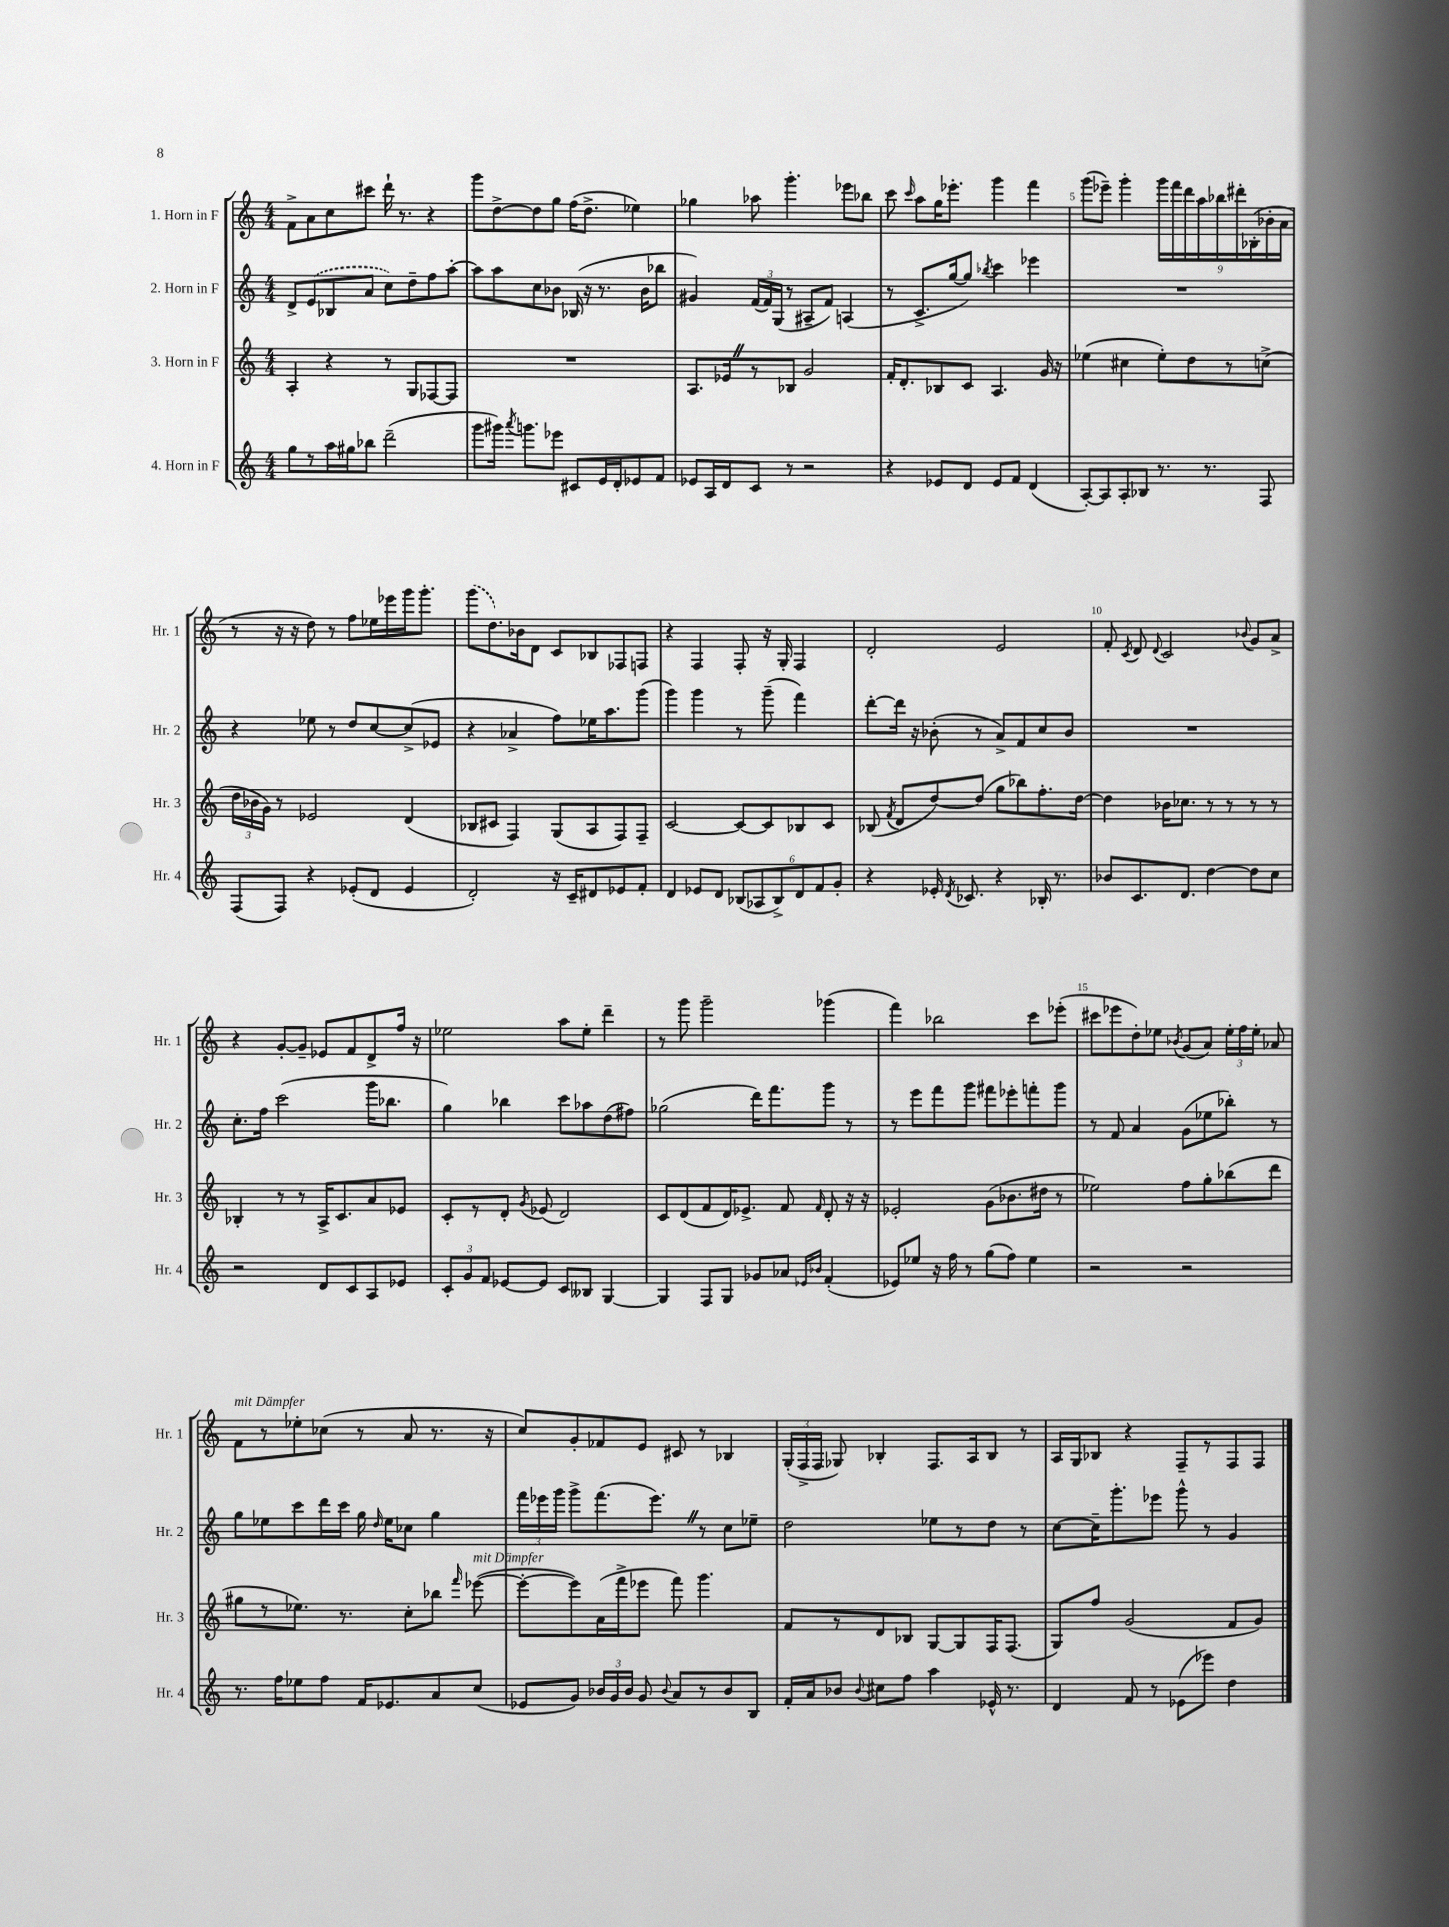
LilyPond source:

<<
\new StaffGroup <<
\new Staff = "s0" \with { instrumentName = "1. Horn in F" shortInstrumentName = "Hr. 1" } {
    \clef treble \key c \major \numericTimeSignature \time 4/4
    \autoBeamOff f'8[-> a'8 c''8 cis'''8] d'''16-! r8. r4 |
    g'''8[ d''8~-> d''8 g''8] f''16[( d''8.]-> ees''4) |
    ges''4 aes''8 g'''4.-. ees'''8[ bes''8] |
    c'''8 \grace { c'''16 } a''8[ g''16 ees'''8.]-. g'''4 f'''4 |
    g'''8[( ees'''8]--) g'''4-. \tuplet 9/8 { g'''16[ f'''16 d'''16 a''16 bes''16 dis'''16-. bes16-.( bes'16-. a'16] } |
    r8 r16 r16 d''8) r8 f''8[ ees''16 ees'''16 g'''16 g'''8.]-. |
    \once \slurDashed g'''8[( d''8.) bes'16 d'8] c'8[ bes8 fes8 f8] |
    r4 f4 f8-. r16 g16-. f4 |
    d'2-. e'2 |
    f'8-. \acciaccatura { c'8 } d'8 \appoggiatura { d'8 } c'2 \appoggiatura { bes'8 } g'8[ a'8]-> |
    r4 g'8[~-. g'8]-- ees'8[ f'8 d'8-> f''16] r16 |
    ees''2 a''8[ ees''8]-. d'''4-- |
    r8 g'''8 g'''2-- ges'''4( |
    f'''4) bes''2 c'''8[ ees'''8]-.( |
    cis'''8[ ees'''8 d''8-.) ees''8] \acciaccatura { bes'8 } g'8[( a'8]) \tuplet 3/2 { ees''16[-. f''16 ees''16]-. } aes'8 |
    f'8[^\markup { \italic "mit Dämpfer" } r8 ees''8-. ces''8]( r8 a'8 r8. r16 |
    c''8[) g'8-. fes'8 e'8] cis'8 r8 bes4 |
    \tuplet 3/2 { g16[-.( f16-> f16] } ges8) bes4-. f8.[ a16 bes8] r8 |
    a16[ g16 bes8] r4 f8[-- r8 f8 f8] \bar "|." |
}
\new Staff = "s1" \with { instrumentName = "2. Horn in F" shortInstrumentName = "Hr. 2" } {
    \clef treble \key c \major \numericTimeSignature \time 4/4
    \autoBeamOff d'8[-> \once \slurDashed e'8( bes8 a'8] c''8[) d''8-- f''8 a''8]~-. |
    a''8[ a''8 c''8 bes'8] bes16( r16 r8. bes'16[ bes''8] |
    gis'4) \tuplet 3/2 { f'16[( f'16) g16]( } r8 ais8[-- f'8]) a4( |
    r8 c'8.[-> g''16~ g''8]) \acciaccatura { bes''8 } c'''4 ees'''4 |
    R1 |
    r4 ees''8 r8 d''8[ c''8~ c''8->( ees'8] |
    r4 aes'4-> f''8[) ees''16 a''8. g'''8]( |
    g'''4) g'''4 r8 g'''8--( f'''4) |
    d'''8[~-. d'''16] r16 bes'8-.( r8 a'8[->) f'8 c''8 bes'8] |
    R1 |
    c''8.[-. f''16] c'''2( g'''16[ bes''8.] |
    g''4) bes''4 c'''8[ aes''8 d''8( fis''8]) |
    ges''2( d'''16[) f'''8. g'''8] r8 |
    r8 e'''8[ f'''8 g'''8] fis'''8[ ees'''8-. f'''8-. g'''8] |
    r8 f'8 a'4 g'8[( ees''8 bes''8]-.) r8 |
    g''8[ ees''8 c'''8 d'''16 c'''16] g''16 \grace { d''16 } ees''16[ ces''8] g''4 |
    \tuplet 3/2 { f'''16[ ees'''16 g'''16] } g'''8[-> f'''8.( ees'''8.]) \once \override BreathingSign.text = \markup { \musicglyph "scripts.caesura.straight" } \breathe r8 c''8[ ees''8]-- |
    d''2 ees''8[ r8 d''8] r8 |
    c''8[~ c''16-- g'''8.-. ees'''8] g'''8-^ r8 g'4 \bar "|." |
}
\new Staff = "s2" \with { instrumentName = "3. Horn in F" shortInstrumentName = "Hr. 3" } {
    \clef treble \key c \major \numericTimeSignature \time 4/4
    \autoBeamOff a4-. r4 r8 g8[ fes8~ fes8] |
    R1 |
    a8.[ ees'16 \once \override BreathingSign.text = \markup { \musicglyph "scripts.caesura.straight" } \breathe r8 bes8] g'2 |
    f'16[-. d'8.-. bes8 c'8] a4. g'16 r16 |
    ees''4( cis''4 ees''8[-.) d''8 r8 c''8]->( |
    \tuplet 3/2 { d''16[ bes'16 g'16]) } r8 ees'2 d'4( |
    bes8[ cis'8] f4) g8[( a8 f8) f8]-- |
    c'2~ c'8[~ c'8 bes8 c'8] |
    bes8( \acciaccatura { f'8 } d'8[ d''8~) d''8]( g''8[ bes''8) f''8.-. d''16]~ |
    d''4 bes'16[ ces''8.] r8 r8 r8 r8 |
    bes4-. r8 r8 a16[-> c'8. a'8 ees'8] |
    c'8[-. r8 d'8]-. \acciaccatura { g'8 } ees'8( d'2) |
    c'8[ d'8( f'8 d'16) ees'8.]-> f'8 \grace { f'16 } d'8-. r16 r16 |
    ees'2-. g'8[( bes'8. dis''16] r8 |
    ees''2) f''8[ g''8-. bes''8( d'''8] |
    gis''8[ r8 ees''8.]) r8. c''8[-. bes''8] \grace { f'''16 } ees'''8~^\markup { \italic "mit Dämpfer" }( |
    ees'''8[~-. ees'''8) a'16( f'''16-> ees'''8] f'''8) g'''4. |
    f'8[ r8 d'8 bes8] g8[~ g8 f16 f8.]( |
    g8[) f''8] g'2( f'8[ g'8]) \bar "|." |
}
\new Staff = "s3" \with { instrumentName = "4. Horn in F" shortInstrumentName = "Hr. 4" } {
    \clef treble \key c \major \numericTimeSignature \time 4/4
    \autoBeamOff g''8[ r8 a''16 gis''16 bes''8] d'''2--( |
    g'''8[ gis'''16]) \acciaccatura { a'''8 } g'''8.[ ees'''8] cis'8[ e'16 d'16-. ees'8 f'8] |
    ees'8[ a16 d'16 c'8] r8 r2 |
    r4 ees'8[ d'8] ees'8[ f'8] d'4( |
    a8[~-.) a8 a8-. bes8] r8. r8. f8 |
    f8[( f8]) r4 ees'8[-.( d'8] ees'4 |
    d'2-.) r16 c'16[-- dis'8 ees'8 f'8]-. |
    d'4 ees'8[ d'8] \tuplet 6/4 { bes8[( aes8 bes8->) d'8 f'8 g'8]-. } |
    r4 ees'16-. \acciaccatura { d'8 } ces'8. r4 bes16-. r8. |
    bes'8[ c'8. d'8.] d''4~ d''8[ c''8] |
    r2 d'8[ c'8 a8 ees'8] |
    \tuplet 3/2 { c'8[-. g'8 f'8] } ees'8[~ ees'8] c'8[ beses8] g4~ |
    g4 f8[ g8] ges'8[ aes'8] \grace { ees'16[ bes'16] } f'4-.( |
    ees'8[) ees''8] r16 f''16 r8 g''8[( f''8]) ees''4 |
    r2 r2 |
    r8. f''16[ ees''8 f''8] f'16[ ees'8. a'8 c''8]( |
    ees'8[ g'8]) \tuplet 3/2 { bes'16[ g'16 bes'16] } g'8 \appoggiatura { bes'8 } a'8[ r8 bes'8 b8] |
    f'16[-. a'16 bes'8] \appoggiatura { bes'8 } cis''8[ f''8] a''4 ees'16-^ r8. |
    d'4 f'8 r8 ees'8[( ees'''8]) d''4 \bar "|." |
}
>>
>>
\layout { \context { \Score \override BarNumber.break-visibility = ##(#f #t #t) barNumberVisibility = #(every-nth-bar-number-visible 5) } }
